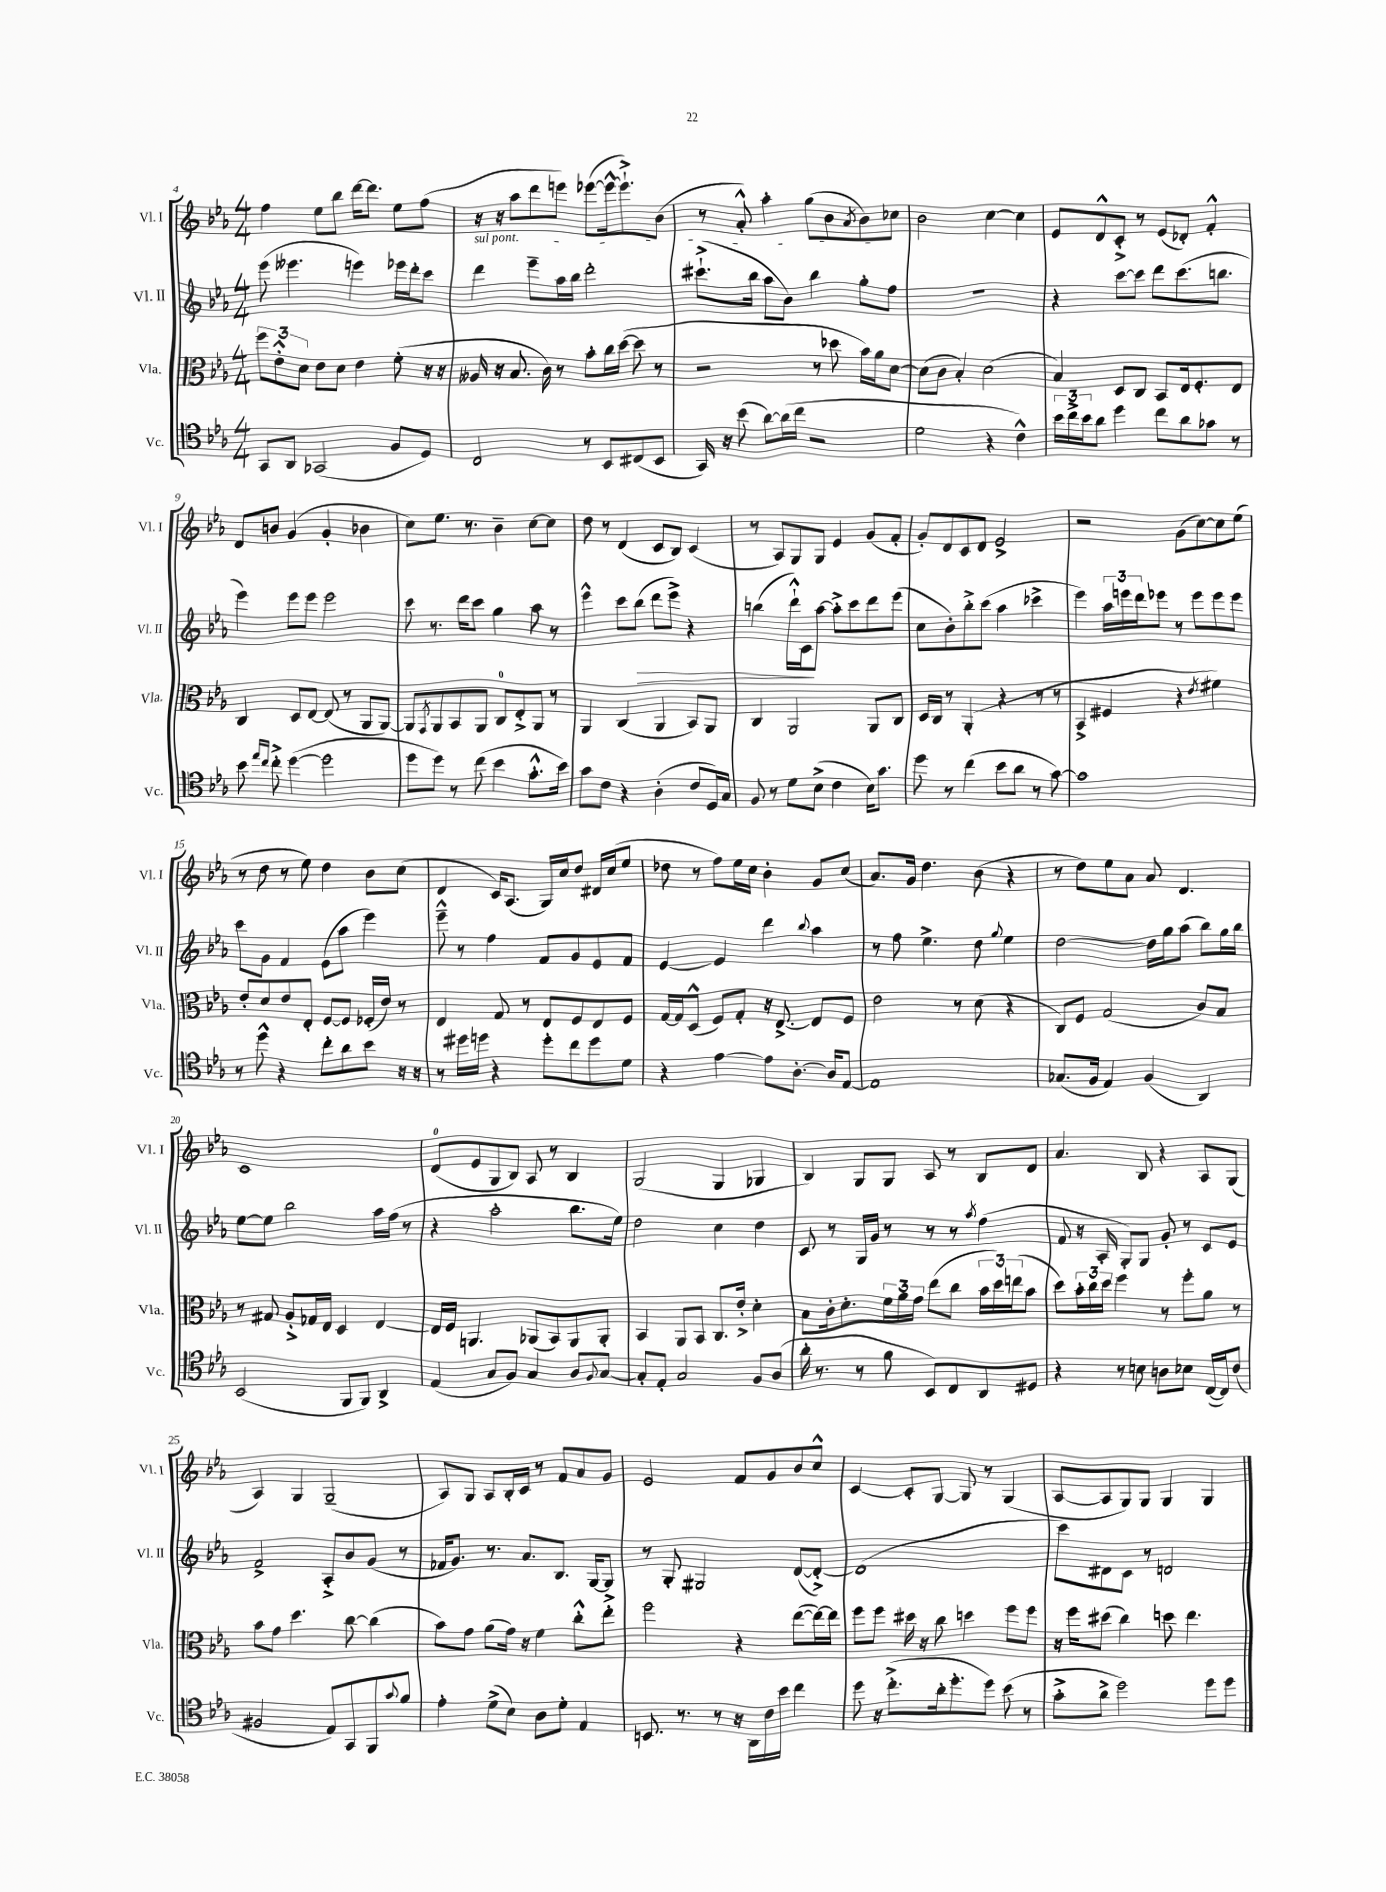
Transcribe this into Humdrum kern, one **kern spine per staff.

**kern	**kern	**kern	**dynam	**kern
*part4	*part3	*part2	*part2	*part1
*staff4	*staff3	*staff2	*staff2	*staff1
*I"Vc.	*I"Vla.	*I"Vl. II	*	*I"Vl. I
*I'Vc.	*I'Vla.	*I'Vl. II	*	*I'Vl. I
*clefC4	*clefC3	*clefG2	*	*clefG2
*k[b-e-a-]	*k[b-e-a-]	*k[b-e-a-]	*	*k[b-e-a-]
*M4/4	*M4/4	*M4/4	*	*M4/4
=4	=4	=4	=4	=4
8GG/L	12ff\L	(8eee-\	.	4ff\
.	12e-'^^\	.	.	.
8AA-/J	.	4.eee--X\	.	.
.	12d\J	.	.	.
(2GG-X/	8e-\L	.	.	8ee-\L
.	8d\J	.	.	8bb-\J
.	4e-\	4eeen\)	.	[16ddd\KL
.	.	.	.	8.ddd\J]
8F/L	(8f'\	16eee-X\LL	.	8ee-\L
.	.	16ddd'\J	.	.
8D/J)	16r	8ccc\J	.	(8ff\J
.	16r	.	.	.
=5	=5	=5	=5	=5
!	!	!LO:TX:a:i:t=sul pont.	!	!
2C/	16A--X/	4ddd\	.	16r
.	16r	.	.	16r
.	8.B-/	.	.	8aa-\L
.	.	8eee-~\L	.	8ddd\
.	16c\)	.	.	.
.	8r	16aa-\L	.	8eeen\J)
.	.	16bb-\JJ	.	.
8r	8b-'\L	2ddd'\	.	([8eee-X\L
8BB-/L	16cc\L	.	.	16eee-^^\k_
.	([16dd\JJ	.	.	8.eee-`^\])
(8C#X/	8dd\]	.	.	.
8BB-/J	8r	.	.	(8b-\J
=6	=6	=6	=6	=6
16GG/)	2r	(8.ccc#X`^\L	.	8r
16r	.	.	.	.
(8b-\	.	.	.	8a-'^^/)
.	.	16bb-\Jk	.	.
[8a-\L)	.	8aa-\L	.	4aa-'\
(16a-\L]	.	8b-\J)	.	.
16cc\JJ	.	.	.	.
2r	8r	4bb-\	.	(8gg\L
.	8dd-X\	.	.	8b-\
.	.	.	.	8qa-/
.	16b-\LL)	8gg'\L	.	8b-\)
.	16a-\J	.	.	.
.	[8d\J	8ff\J	.	8cc-X\J
=7	=7	=7	=7	=7
2d\	(8d\L]	1r	.	2b-\
.	8c\J	.	.	.
.	4B-'/)	.	.	.
4r	(2d\	.	.	[4cc\
4c^^\)	.	.	.	4cc\]
=8	=8	=8	=8	=8
24b-\LL	4B-/)	4r	.	8e-/L
24cc^\	.	.	.	.
24b-\J	.	.	.	.
8a-\J	.	.	.	8d^^/
4dd\	8D/L	[8ccc\L	.	8c'^/J
.	8C/J	8ccc\J]	.	8r
8cc\L	8BB-/L	8ddd\L	.	(8e-/L
8a-\	16E-/k	(8.ccc\	.	8d-X'/J)
.	8.F'/	.	.	.
8g-X\J	.	.	.	4f'^^/
.	.	8.bbn\J	.	.
8r	8E-/J	.	.	.
!!LO:LB:g=z
=9	=9	=9	=9	=9
8b-\	4C/	4eee-\)	.	8d/L
16qqee-/LL	.	.	.	.
16qqcc/JJ	.	.	.	.
8cc'^\	.	.	.	8bn/J
([4dd\	8D/L	8eee-\L	.	(4g/
.	[8E-/J	8eee-\J	.	.
2dd\]	(8E-/]	2eee-\	.	4g'/
.	8r	.	.	.
.	8AA-/L	.	.	4b-X\
.	[8AA-/J)	.	.	.
=10	=10	=10	=10	=10
8dd\L	8AA-/L]	8ccc\	.	8cc\L)
.	8qGG/	.	.	.
8dd\J)	8AA-/	8.r	.	8.ee-\J
8r	8BB-/	.	.	.
.	.	16ddd\KL	.	8.r
(8cc\	8AA-/J	8ccc\J	.	.
4b-\	8C/L	4gg\	.	4b-~\
.	8E-'^/	.	.	.
8.g'^^\L	8AA-/J	8aa-\	.	[8cc\L
.	8r	8r	.	8cc\J]
16b-\Jk)	.	.	.	.
=11	=11	=11	=11	=11
8g\L	4AA-/	4eee-^^\	.	8dd\
8c\J	.	.	.	8r
4r	(4C/	8ccc\L	.	(4d/
!	!	!	!LO:HP:b	!
.	.	(8bb-\J	>	.
(4A-'\	4AA-/	8ddd\L	.	8c/L
.	.	8eee-^\J)	.	8B-/J)
8c/L	8BB-/L)	4r	.	(4c/
16D/L)	8AA-/J	.	.	.
16G/JJ	.	.	.	.
=12	=12	=12	=12	=12
8F/	4C/	(4bbn\	.	8r
8r	.	.	.	8A-/L)
8d\L	2AA-/	16ddd`^^\LL)	.	8G/
.	.	16c\J	.	.
(8B-^\J	.	[8aa-\J	]	8G/J
4c\	.	8aa-'^\L]	.	4e-/
.	.	8ccc\	.	.
16B-\KL)	8AA-/L	8ddd\	.	(8g/L
8.g\J	.	.	.	.
.	8C/J	(8eee-\J	.	8f'/J
=13	=13	=13	=13	=13
8dd\	16D/LL	8cc\L	.	8g'/L)
.	16C/JJ	.	.	.
8r	8r	8b-'\)	.	8d/
(4cc\	(4AA-'/	8bb-'^\	.	8c/
.	.	(8ccc\J	.	8d/J
8b-\L	4r	4aa-\	.	2e-^/
8a-\J	.	.	.	.
8r	8r	4ccc-X^\	.	.
[8g\)	8r	.	.	.
=14	=14	=14	=14	=14
1g]	4BB-^/	4eee-\)	.	2r
.	4F#X/	24aa-\LL	.	.
.	.	24eeen\	.	.
.	.	24ddd\J	.	.
.	.	8eee-X\J	.	.
.	4r	8r	.	(8g\L
.	.	8eee-\L	.	[8cc\)
.	8qe-/	.	.	.
.	4f#X\)	8eee-\	.	8cc\]
.	.	8eee-\J	.	(8ee-\J
!!LO:LB:g=z
=15	=15	=15	=15	=15
8r	8e-'/L	8ccc\L	.	8r
8dd^^\	8d/	8g\J	.	8dd\
4r	8e-/	4f/	.	8r
.	8E-'/J	.	.	8ee-\)
8cc'\L	[8F/L	(8e-\L	.	4dd\
8a-\	8F/J]	8aa-\J	.	.
8b-\J	(16F-X'/LL	4eee-\)	.	8b-\L
.	16e-/JJ)	.	.	.
16r	8r	.	.	(8cc\J
16r	.	.	.	.
=16	=16	=16	=16	=16
8r	4E-/	8eee-~^^\	.	4d/
16dd#X\LL	.	8r	.	.
16ddn\JJ	.	.	.	.
4r	8G/	4ff\	.	16c/KL)
.	.	.	.	(8.A-/J
.	8r	.	.	.
8dd'\L	8E-/L	8f/L	.	16G/LL)
.	.	.	.	16cc/J
8cc\	8F/	8g/	.	8dd/J
8dd\	8E-/	8e-/	.	16d#X/LL
.	.	.	.	(16cc/J
8d\J	8F/J	8f/J	.	8ee-/J
=17	=17	=17	=17	=17
4r	[16G/LL	[4e-/	.	8dd-X\
.	16G/J]	.	.	.
.	(8D^^/J	.	.	8r
[4e-\	8F/L)	4e-/]	.	8ff\L)
.	8G'/J	.	.	16ee-\L
.	.	.	.	16cc\JJ
8e-\L]	16r	4ddd\	.	4b-'\
.	[8.E-^/	.	.	.
[8.A-'\J	.	.	.	.
.	.	8qqbb-/	.	.
.	8E-/L]	4aa-\	.	8g/L
16A-/KL]	.	.	.	.
[8E-/J	8F/J	.	.	(8cc/J
=18	=18	=18	=18	=18
1E-]	2e-\	8r	.	8.a-/L)
.	.	8ff\	.	.
.	.	.	.	16g/Jk
.	.	4.ee-^\	.	4.dd\
.	8r	.	.	.
.	(8d\	8dd\	.	(8b-\
.	.	8qqgg/	.	.
.	4r	4ee-\	.	4r
=19	=19	=19	=19	=19
(8.G-X/L	8C/L)	[2dd\	.	8r
.	8F/J	.	.	8dd\L)
16F/Jk	.	.	.	.
4E-/)	(2G/	.	.	8ee-\
.	.	.	.	8a-\J
(4F/	.	16dd\LL]	.	8a-/
.	.	16gg\J	.	.
.	.	(8aa-\J	.	4.d/
4AA-/)	8c/L)	8bb-\L)	.	.
.	8B-/J	16gg\L	.	.
.	.	16bb-\JJ	.	.
!!LO:LB:g=z
=20	=20	=20	=20	=20
(2BB-/	8r	[8ee-\L	.	1c
.	8G#X/	8ee-\J]	.	.
.	8A-'^/L	2bb-\	.	.
.	16G-X/L	.	.	.
.	16E-/JJ	.	.	.
8FF/L	4D/	.	.	.
8FF/J)	.	.	.	.
4AA-^/	[4E-/	16aa-\LL	.	.
.	.	(16ff\JJ	.	.
.	.	8r	.	.
=21	=21	=21	=21	=21
(4E-/	16E-/LL]	4r	.	(8d/L
.	16F/JJ	.	.	.
.	4.AAn/	.	.	8e-/
8G/L	.	2aa-'\	.	8G/
8F/J)	.	.	.	8B-/J)
4G/	(8AA-X/L	.	.	8A-/
.	8BB-/)	.	.	8r
8A-/L	8AA-/	8.bb-\L	.	4B-/
8qqF/	.	.	.	.
[8G/J	8AA-'/J	.	.	.
.	.	16ee-\Jk)	.	.
=22	=22	=22	=22	=22
8G'/L]	4BB-/	2dd\	.	(2G/
8E-'/J	.	.	.	.
2G/	8AA-/L	.	.	.
.	8BB-/J	.	.	.
.	8.C/L	4cc\	.	4G/
.	16e-'^/Jk	.	.	.
8F/L	4d'\	4dd\	.	4G-X/
(8A-/J	.	.	.	.
=23	=23	=23	=23	=23
16a-'\	8B-\L	8c/	.	4B-/)
8.r	.	.	.	.
.	16c'\k	8r	.	.
.	8.d'\	.	.	.
8r	.	16G/LL	.	8G/L
.	.	16g/JJ	.	.
8f\	24f\L	8r	.	8G/J
.	24a-\	.	.	.
.	24g\JJ	.	.	.
8BB-/L)	(8ee-\L	8r	.	8A-/
8C/	8cc\J	8r	.	8r
.	.	8qaa-/	.	.
8AA-/	24b-\LL	(4ff\	.	8B-/L
.	24dd\)	.	.	.
.	(24een\J	.	.	.
8D#X/J	8b-\J	.	.	8d/J
=24	=24	=24	=24	=24
4r	8dd\L)	8f/	.	4.a-/
.	24b-'\L	16r	.	.
.	24cc\	.	.	.
.	.	16A-'/	.	.
.	24dd\JJ	.	.	.
8r	4ff\	8G'/L)	.	.
8Bn\	.	8G/J	.	8B-/
8An\L	8r	8g'/	.	4r
8B-X\J	8ff'\L	8r	.	.
([16C/LL	8a-\J	8c/L	.	8A-/L
16C/J])	.	.	.	.
(8c/J	8r	8e-/J	.	(8G/J
!!LO:LB:g=z
=25	=25	=25	=25	=25
2F#X/	8b-\L	2f^/	.	4A-/)
.	8g\J	.	.	.
.	4.dd\	.	.	4G/
8E-/L)	.	8A-'^/L	.	(2G~/
8GG/	[8cc\	8b-/	.	.
8FF/	(4cc\]	(8g/J	.	.
8qqg/	.	.	.	.
8f/J	.	8r	.	.
=26	=26	=26	=26	=26
4e-'\	8b-\L)	16f-X/KL	.	8A-/L)
.	.	8.g/J)	.	.
.	8g\J	.	.	8G/J
(8d^\L	(8a-\L	8.r	.	8A-/L
8B-\J)	16g\Jk)	.	.	16B-'/L
.	16r	8.a-/L	.	16c/JJ
8A-\L	4f\	.	.	8r
8d'\J	.	8.B-/J	.	8f/L
4E-/	8cc'^^\L	.	.	8a-/
.	.	[16G/KL	.	.
.	8ee-'^\J	8G/J]	.	8g/J
=27	=27	=27	=27	=27
8.BBn/	2ff\	8r	.	2e-/
.	.	8G'/	.	.
8.r	.	.	.	.
.	.	2G#X/	.	.
8r	.	.	.	.
16r	4r	.	.	8f/L
16AA-\LL	.	.	.	.
16c\	.	.	.	8g/
16b-\JJ	.	.	.	.
4cc\	([8ee-\L	([8d/L	.	8b-/
.	16ee-\L_)	8d'^/J_)	.	8cc^^/J
.	16ee-\JJ]	.	.	.
=28	=28	=28	=28	=28
8dd\	8ff\L	(1d]	.	[4c/
16r	8ff\J	.	.	.
(8.cc'^\L	.	.	.	.
.	16dd#X\	.	.	8c'/L]
.	16r	.	.	.
16a-'\k	8cc\	.	.	[8G/J
8.dd'\	.	.	.	.
.	4ddn\	.	.	8G/]
8dd\J)	.	.	.	8r
(8b-\	8ff\L	.	.	(4G/
8r	8ff\J	.	.	.
=29	=29	=29	=29	=29
8g'^\L	16r	8ccc\L)	.	[8A-/L
.	16ff\KL	.	.	.
8a-^\J	(8dd#X\J	8d#X\	.	8A-/]
2dd\)	4cc\)	8c\J	.	8G/)
.	.	8r	.	8G/J
.	8ddn\	2dn/	.	4G/
.	4.ee-\	.	.	.
8dd\L	.	.	.	4G/
8dd\J	.	.	.	.
==	==	==	==	==
*-	*-	*-	*-	*-
